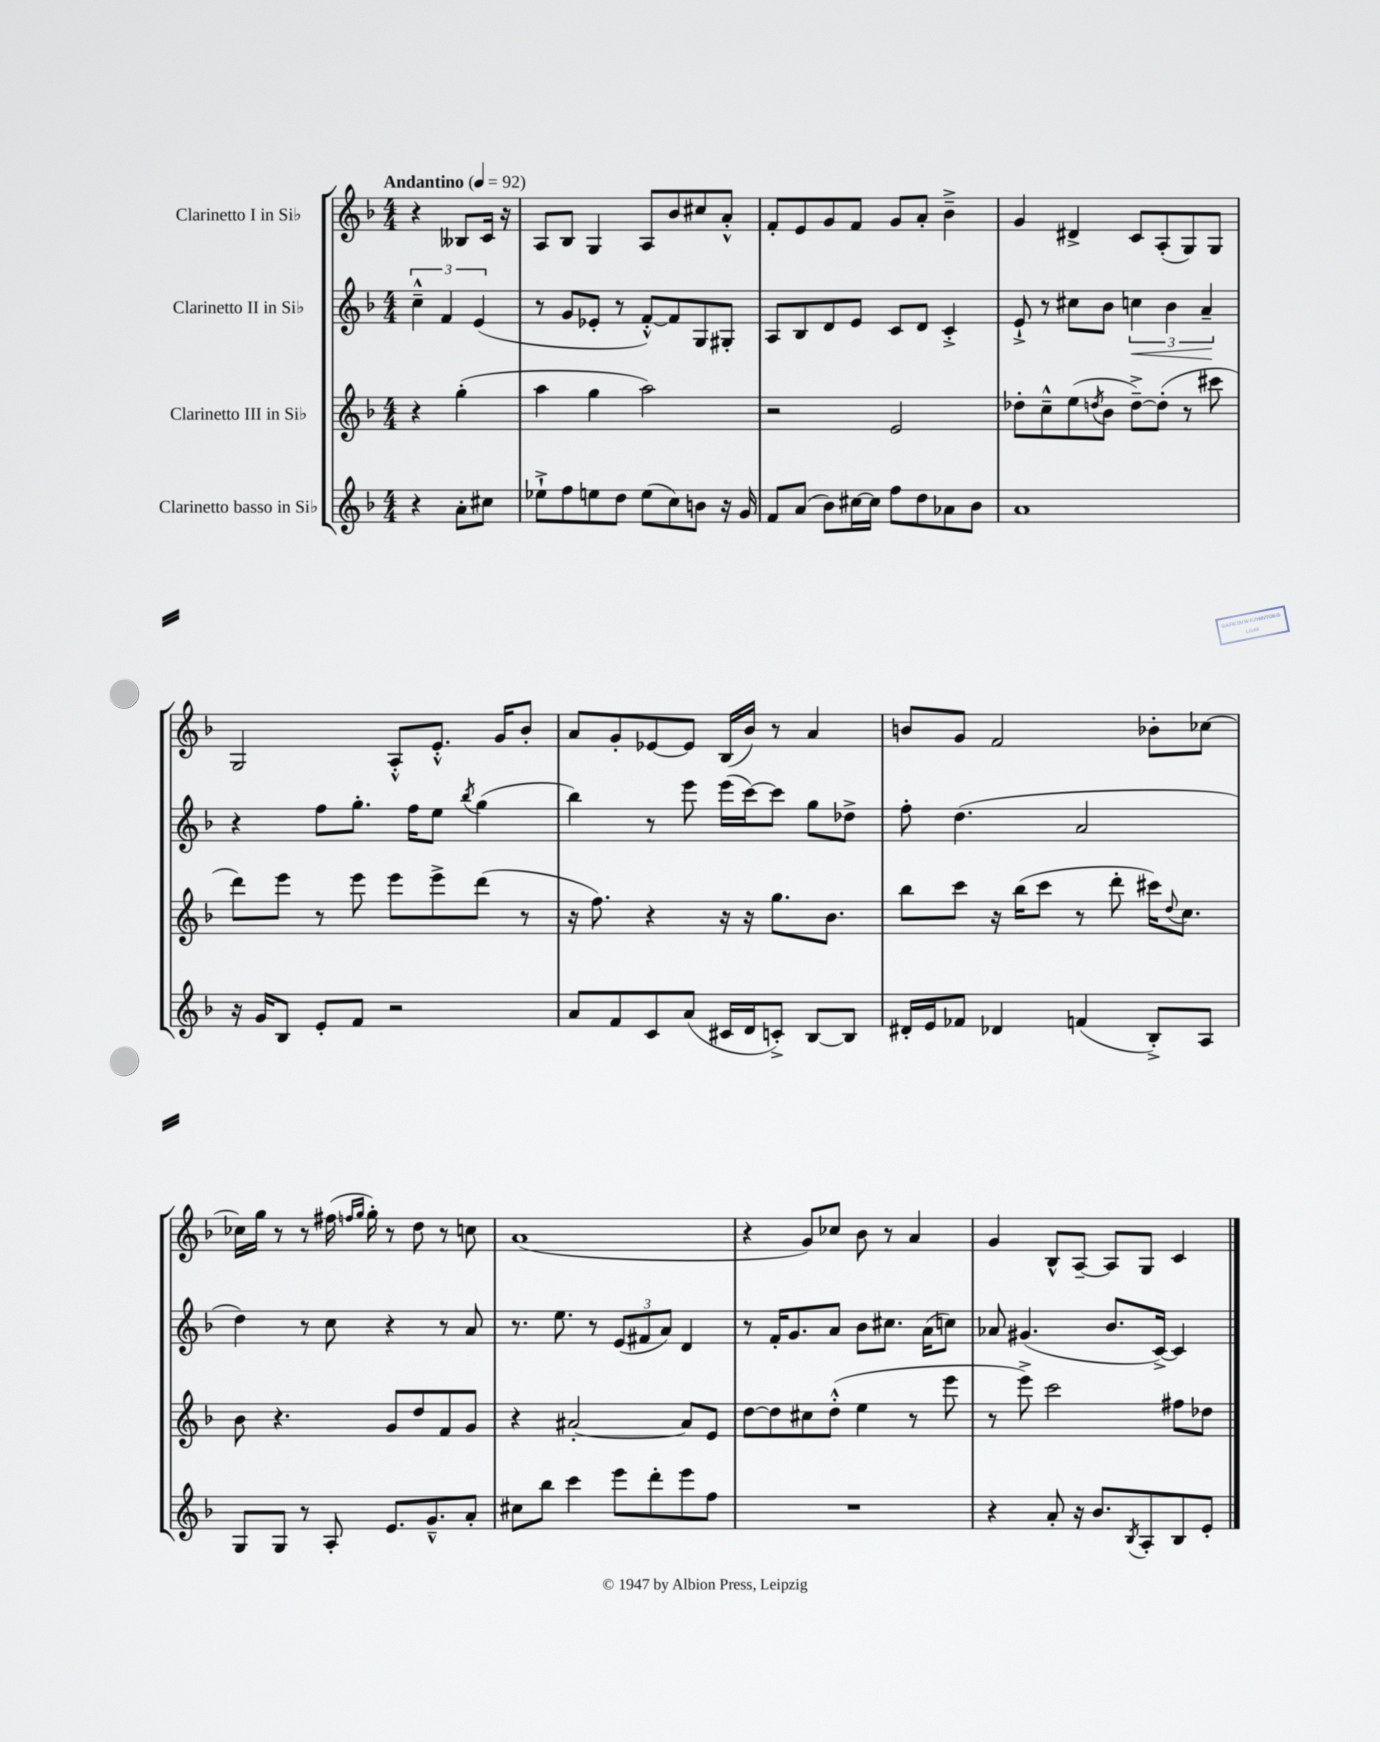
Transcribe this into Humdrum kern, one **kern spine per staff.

**kern	**kern	**kern	**dynam	**kern
*part4	*part3	*part2	*part2	*part1
*staff4	*staff3	*staff2	*staff2	*staff1
*I"Clarinetto basso in Si♭	*I"Clarinetto III in Si♭	*I"Clarinetto II in Si♭	*	*I"Clarinetto I in Si♭
*clefG2	*clefG2	*clefG2	*	*clefG2
*k[b-]	*k[b-]	*k[b-]	*	*k[b-]
*M4/4	*M4/4	*M4/4	*	*M4/4
*MM92	*MM92	*MM92	*	*MM92
=	=	=	=	=
!	!	!	!	!LO:TX:a:B:t=Andantino
4r	4r	6cc~^^\	.	4r
.	.	6f/	.	.
8a'\L	(4gg'\	.	.	8B--X/L
.	.	(6e/	.	.
8cc#X\J	.	.	.	16c/Jk
.	.	.	.	16r
=1	=1	=1	=1	=1
8ee-X`^\L	4aa\	8r	.	8A/L
8ff\	.	8g/L	.	8B-/J
8een\	4gg\	8e-X'/J	.	4G/
8dd\J	.	8r	.	.
(8ee\L	2aa\)	[8f'^^/L)	.	8A/L
8cc\)	.	8f/]	.	8b-/
8bn\J	.	8G/	.	8cc#X/
16r	.	8G#X'/J	.	8a'^^/J
16g/	.	.	.	.
=2	=2	=2	=2	=2
8f/L	2r	8A/L	.	8f'/L
(8a/J	.	8B-/	.	8e/
8b-\L)	.	8d/	.	8g/
[16cc#X\L	.	8e/J	.	8f/J
16cc#\JJ]	.	.	.	.
8ff\L	2e/	8c/L	.	8g/L
8dd\	.	8d/J	.	8a'/J
8a-X\	.	4c'^/	.	4b-~^\
8b-\J	.	.	.	.
=3	=3	=3	=3	=3
1a	8dd-X'\L	8e`^/	.	4g/
.	8cc~^^\	8r	.	.
.	(8ee\	8cc#X\L	.	4d#X^/
.	8qddn/	.	.	.
.	8b-\J	8b-\J	.	.
!	!	!	!LO:HP:b	!
.	[8dd~^\L)	6ccn\	<	8c/L
.	(8dd'\J]	.	.	(8A'/
.	.	6b-\	.	.
.	8r	.	.	8G/)
.	.	6a~/	.	.
.	8ccc#X\	.	.	8G/J
.	.	.	[	.
!!LO:LB:g=z
=4	=4	=4	=4	=4
16r	8ddd\L)	4r	.	2G/
16g/KL	.	.	.	.
8B-/J	8eee\J	.	.	.
8e'/L	8r	8ff\L	.	.
8f/J	8eee\	8.gg'\J	.	.
2r	8eee\L	.	.	8A'^^/L
.	.	16ff\KL	.	.
.	8eee^\	8ee\J	.	8.e'^^/J
.	.	8qbb-/	.	.
.	(8ddd\J	(4gg\	.	.
.	.	.	.	16g/KL
.	8r	.	.	8b-'/J
=5	=5	=5	=5	=5
8a/L	16r	4bb-\)	.	8a/L
.	8.ff\)	.	.	.
8f/	.	.	.	8g'/
8c/	4r	8r	.	[8e-X/
(8a/J	.	8eee\	.	8e-/J]
16c#X/LL	16r	(16eee\LL	.	(16B-/LL
16d/J	16r	[16ccc\J)	.	16b-/JJ)
8cn'^/J)	8.gg\L	8ccc\J]	.	8r
[8B-/L	.	8gg\L	.	4a/
.	8.b-\J	.	.	.
8B-/J]	.	8dd-X^\J	.	.
=6	=6	=6	=6	=6
16d#X'/LL	8bb-\L	8ff'\	.	8bn/L
16e/J	.	.	.	.
8f-X/J	8ccc\J	(4.dd\	.	8g/J
4d-X/	16r	.	.	2f/
.	(16bb-\KL	.	.	.
.	8ccc\J	.	.	.
(4fn/	8r	2a/	.	.
.	8ddd'\	.	.	.
8B-'^/L)	16ccc#X\KL)	.	.	8b-X'\L
.	8qqdd/	.	.	.
.	8.cc\J	.	.	.
8A/J	.	.	.	[8cc-X\J
!!LO:LB:g=z
=7	=7	=7	=7	=7
8G/L	8b-\	4dd\)	.	16cc-X\LL]
.	.	.	.	16gg\JJ
8G/J	4.r	.	.	8r
8r	.	8r	.	8r
8A'/	.	8cc\	.	(16ff#X\
.	.	.	.	16qqffn/LL
.	.	.	.	16qqgg/JJ
.	.	.	.	16gg'\)
8.e/L	8g/L	4r	.	8r
.	8dd/	.	.	8dd\
8.g~^^/	.	.	.	.
.	8f/	8r	.	8r
8a'/J	8g/J	8a/	.	8ccn\
=8	=8	=8	=8	=8
8cc#X\L	4r	8.r	.	(1a
8bb-\J	.	.	.	.
.	.	8.ee\	.	.
4ccc\	[2a#X'/	.	.	.
.	.	8r	.	.
8eee\L	.	(12e/L	.	.
.	.	12f#X/	.	.
8ddd'\	.	.	.	.
.	.	12a/J)	.	.
8eee\	8a#/L]	4d/	.	.
8ff\J	8e/J	.	.	.
=9	=9	=9	=9	=9
1r	[8dd\L	8r	.	4r
.	8dd\]	16f'/KL	.	.
.	.	8.g/	.	.
.	8cc#X\	.	.	8g/L)
.	(8dd'^^\J	8a/J	.	8cc-X/J
.	4ee\	8b-\L	.	8b-\
.	.	8.cc#X\J	.	8r
.	8r	.	.	4a/
.	.	(16a\KL	.	.
.	8eee\	8ccn\J)	.	.
=10	=10	=10	=10	=10
4r	8r	8a-X/	.	4g/
.	8eee^\)	(4.g#X/	.	.
8a'/	2ccc\	.	.	8B-^^/L
16r	.	.	.	[8A~/J
8.b-/L	.	.	.	.
.	.	8.b-/L	.	8A/L]
8qB-/	.	.	.	.
8A'/	.	.	.	8G/J
.	.	[16c^/Jk)	.	.
8B-/	8ff#X\L	4c/]	.	4c/
8e'/J	8dd-X\J	.	.	.
==	==	==	==	==
*-	*-	*-	*-	*-
